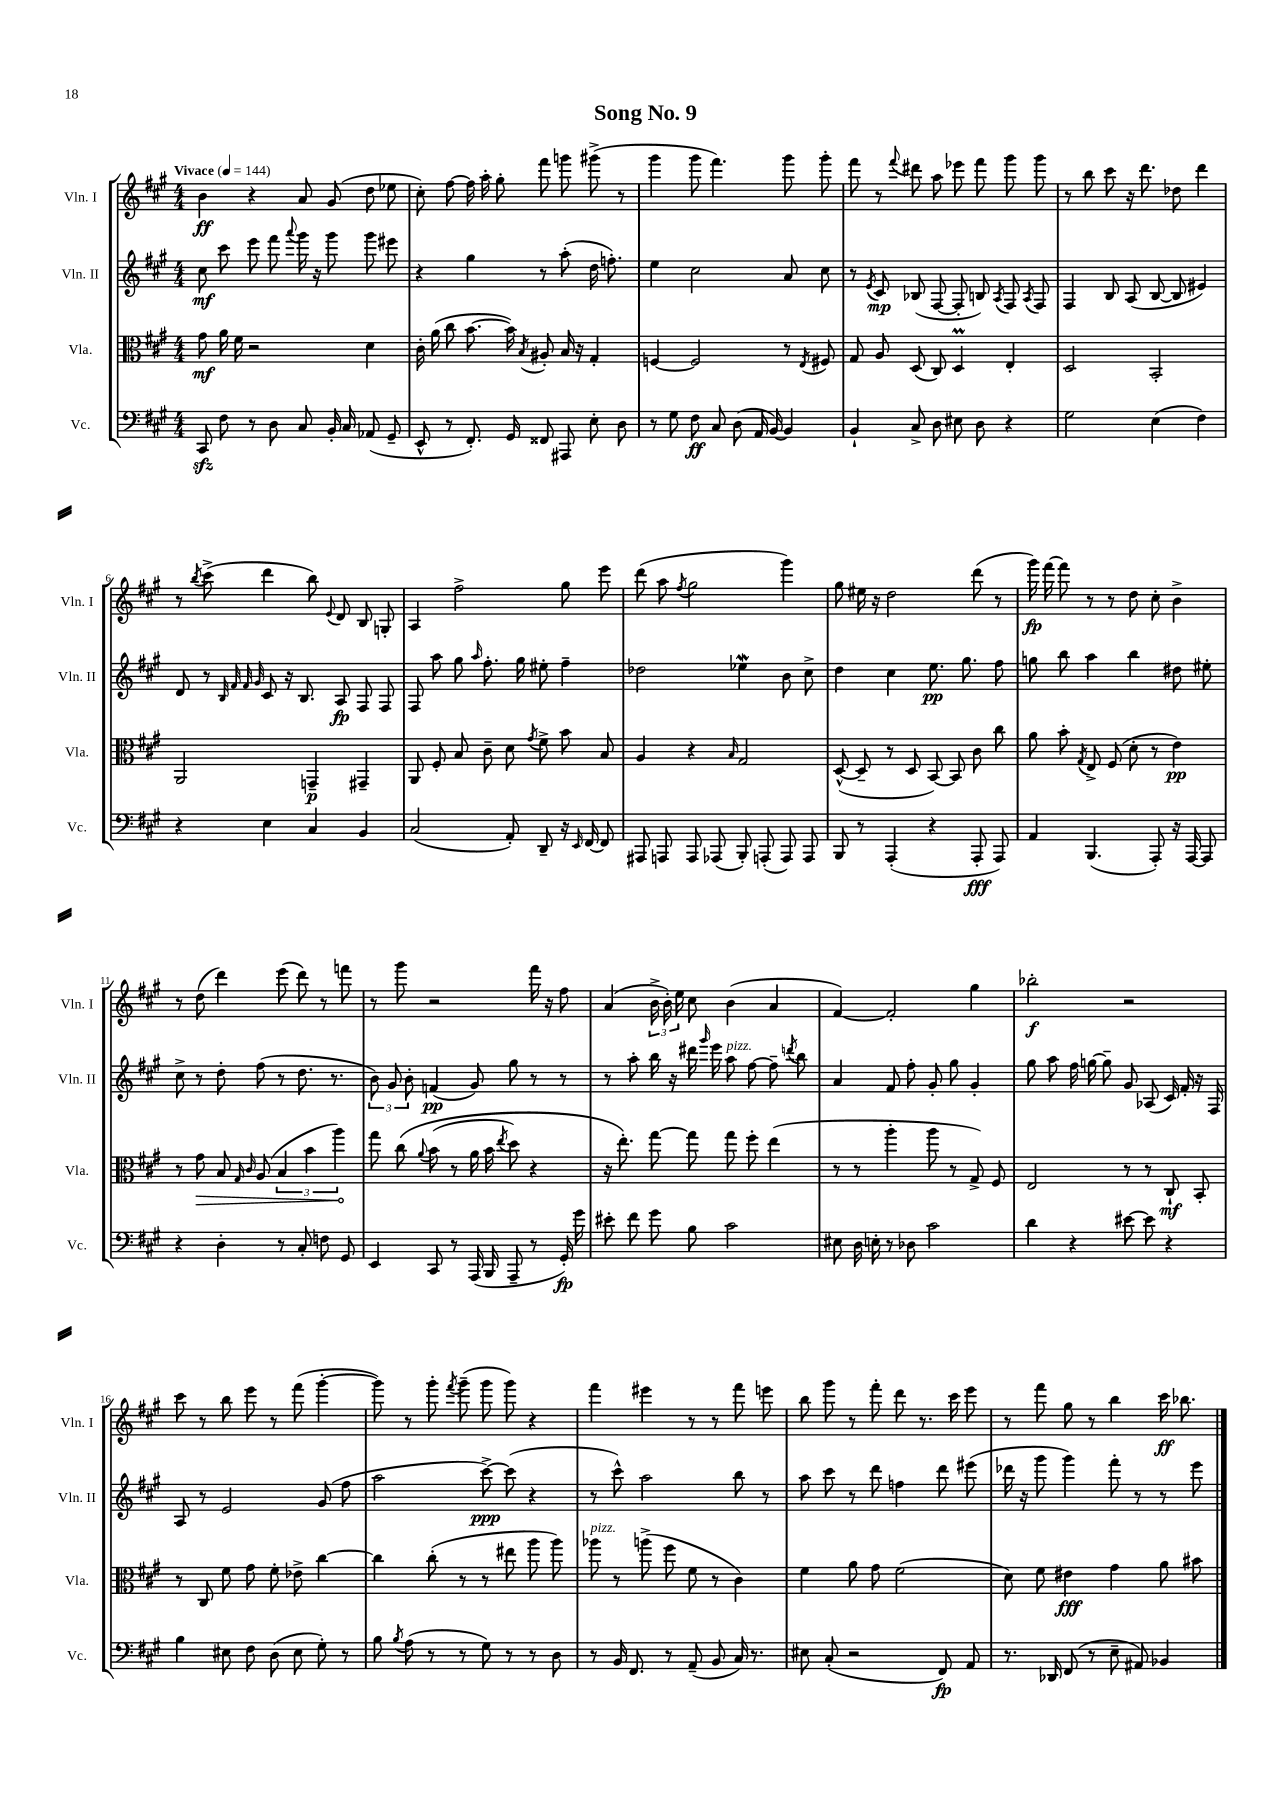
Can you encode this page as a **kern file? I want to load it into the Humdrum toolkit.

**kern	**kern	**kern	**kern
*staff4	*staff3	*staff2	*staff1
*clefF4	*clefC3	*clefG2	*clefG2
*k[f#c#g#]	*k[f#c#g#]	*k[f#c#g#]	*k[f#c#g#]
*M4/4	*M4/4	*M4/4	*M4/4
*MM144	*MM144	*MM144	*MM144
8CC#/	8g#\	8cc#\	4b\
8F#\	16a\	8ccc#\	.
.	16f#\	.	.
8r	2r	8eee\	4r
8D\	.	8fff#\	.
.	.	8qqaaa/	.
8C#/	.	16ggg#\	8a/
.	.	16r	.
16BB'/	.	8ggg#\	(8g#/
16C#/	.	.	.
(8AA-/	4d\	8ggg#\	8dd\
8GG#~/	.	8eee#\	8ee-\
=	=	=	=
8EE^^/	16c#'\	4r	8cc#'\)
.	(16a\	.	.
8r	8cc#\	.	[8ff#\
8.FF#'/)	[8.b\	4gg#\	16ff#\]
.	.	.	16aa'\
.	.	.	8gg#'\
16GG#/	16b\])	.	.
.	8qB/	.	.
8FF##/	8A#'/	8r	8fff#\
8AAA#/	16B/	(8aa'\	8ggg\
.	16r	.	.
8E'\	4G#'/	16dd\	(8ggg#^\
.	.	8.ff'\)	.
8D\	.	.	8r
=	=	=	=
8r	[4F/	4ee\	4ggg#\
8G#\	.	.	.
8F#\	2F/]	2cc#\	8ggg#\
8C#/	.	.	4.fff#\)
(8D\	.	.	.
16AA/	.	.	.
[16BB/)	.	.	.
4BB/]	8r	8a/	8ggg#\
.	8qE/	.	.
.	8F#/	8cc#\	8ggg#'\
=	=	=	=
4BB`/	8G#/	8r	8fff#\
.	.	8qe/	.
.	8A/	8c#/	8r
.	.	.	8qqfff#/
8C#^/	(8D/	(8B-/	8ddd#\
8D\	8C#/)	[8F#/	8aa\
8E#\	4D/	8F#'/]	8eee-\
8D\	.	8B/)	8fff#\
.	.	8qA/	.
4r	4E'/	8F#/	8ggg#\
.	.	8qA/	.
.	.	8F#/	8ggg#\
=	=	=	=
2G#\	2D/	4F#/	8r
.	.	.	8bb\
.	.	8B/	8ccc#\
.	.	(8A/	16r
.	.	.	8.ddd\
(4E\	2BB'/	[8B/	.
.	.	8B/]	8dd-\
4F#\)	.	4e#/)	4ddd\
=	=	=	=
4r	2AA/	8d/	8r
.	.	.	8qbb/
.	.	8r	(8ccc#^\
.	.	32qqB/	.
.	.	32qqf#/	.
.	.	32qqf#/	.
.	.	32qqg#/	.
4E\	.	8c#/	4ddd\
.	.	16r	.
.	.	8.B/	.
4C#/	4GG~/	.	8bb\)
.	.	.	8qqe/
.	.	8A/	8d/
4BB/	4GG#~/	8F#/	8B/
.	.	8F#/	8G'/
=	=	=	=
(2C#/	8AA/	8F#/	4A/
.	8F#'/	8aa\	.
.	8B/	8gg#\	2ff#^\
.	.	16qqaa/	.
.	8c#~\	8.ff#'\	.
8AA'/)	8d\	.	.
.	.	16gg#\	.
.	8qg#/	.	.
8DD~/	8f#^\	8ee#'\	.
16r	8b\	4ff#~\	8gg#\
16qqEE/	.	.	.
[16FF#/	.	.	.
8FF#/]	8B/	.	8eee\
=	=	=	=
8AAA#/	4A/	2dd-\	(8ddd\
8AAA/	.	.	8aa\
.	.	.	8qff#/
8AAA/	4r	.	2gg#\
(8AAA-/	.	.	.
.	16qqB/	.	.
8BBB'/)	2G#/	4ee-\	.
(8AAA'/	.	.	.
8AAA/)	.	8b\	4ggg#\)
8AAA/	.	8cc#^\	.
=	=	=	=
8BBB/	([8D^^/	4dd\	8gg#\
8r	8D~/]	.	16ee#\
.	.	.	16r
(4AAA'/	8r	4cc#\	2dd\
.	8D/	.	.
4r	[8BB/)	8.ee\	.
.	8BB/]	.	.
.	.	8.gg#\	.
8AAA'/	8c#\	.	(8ddd\
8AAA/)	8cc#\	8ff#\	8r
=	=	=	=
4AA/	8a\	8gg\	16ggg#\)
.	.	.	[16fff#\
.	8b'\	8bb\	8fff#\]
.	8qG#/	.	.
(4.BBB/	8E^/	4aa\	8r
.	(8F#/	.	8r
.	8d'\	4bb\	8dd\
8AAA'/)	8r	.	8cc#'\
16r	4e\)	8dd#\	4b^\
[16AAA/	.	.	.
8AAA/]	.	8ee#'\	.
=	=	=	=
4r	8r	8cc#^\	8r
.	8g#\	8r	(8dd\
4D'\	8B/	8dd'\	4ddd\)
.	16qqG#/	.	.
.	16qqc#/	.	.
.	(8A/	(8ff#\	.
8r	6B/	8r	(8eee\
8C#'/	.	8.dd\	8ddd\)
.	6b\	.	.
8F\	.	.	8r
.	.	8.r	.
.	6aa\)	.	.
8GG#/	.	.	8fff\
=	=	=	=
4EE/	8gg#\	12b\)	8r
.	.	12g#/	.
.	&(8cc#\	.	8ggg#\
.	.	12b'\	.
.	8qqa/	.	.
8CC#/	(8b\	(4f/	2r
8r	8r	.	.
(16AAA/	16a\	8g#/)	.
16BBB/	16b\	.	.
.	8qee/	.	.
8AAA~/	8dd\)	8gg#\	.
8r	4r	8r	16fff#\
.	.	.	16r
16GG#'/)	.	8r	8ff#\
16g#\	.	.	.
=	=	=	=
8e#'\	16r	8r	(4a/
.	8.ee'\&)	.	.
8f#\	.	8aa'\	.
8g#\	[8gg#\	16bb\	24b^\
.	.	.	24b'\)
.	.	16r	.
.	.	.	24ee\
8B\	8gg#\]	16ddd#\	8cc#\
.	.	16qqggg#/	.
.	.	16eee\	.
2c#\	8gg#\	8aa\	(4b\
.	8ff#'\	[8ff#\	.
.	(4ee\	8ff#~\]	4a/
.	.	8qddd/	.
.	.	8bb\	.
=	=	=	=
8E#\	8r	4a/	[4f#/)
16D\	8r	.	.
16E'\	.	.	.
8r	4aa'\	8f#/	2f#'/]
8D-\	.	8ff#'\	.
2c#\	8aa\	8g#'/	.
.	8r	8gg#\	.
.	8G#^/)	4g#'/	4gg#\
.	8F#/	.	.
=	=	=	=
4d\	2E/	8gg#\	2bb-'\
.	.	8aa\	.
4r	.	16ff#\	.
.	.	[16gg\	.
.	.	8gg~\]	.
[8e#\	8r	8g#/	2r
8e#\]	8r	(8A-/	.
4r	8C#`/	16c#/)	.
.	.	16f#'/	.
.	8BB'/	16r	.
.	.	16F#/	.
=	=	=	=
4B\	8r	8A/	8ccc#\
.	8C#/	8r	8r
8E#\	8f#\	2e/	8bb\
8F#\	8g#\	.	8eee\
(8D\	8f#'\	.	8r
8E#\	8e-^\	.	(8fff#\
8G#'\)	[4cc#\	(8g#/	[4ggg#'\
8r	.	8ff#\	.
=	=	=	=
8B\	4cc#\]	2aa\	8ggg#\])
8qB/	.	.	.
(8A\	.	.	8r
8r	(8cc#'\	.	8ggg#'\
.	.	.	8qfff#/
8r	8r	.	(8ggg#~\
8G#\)	8r	[8ccc#^\)	8ggg#\
8r	8ee#\	(8ccc#\]	8ggg#\)
8r	8aa\	4r	4r
8D\	8aa\)	.	.
=	=	=	=
8r	8aa-\	8r	4fff#\
16BB/	8r	8ccc#^^\)	.
8.FF#/	.	.	.
.	(8aa^\	2aa\	4eee#\
8r	8ff#\	.	.
(8AA~/	8f#\	.	8r
8BB/	8r	.	8r
16C#/)	4c#\)	8bb\	8fff#\
8.r	.	.	.
.	.	8r	8eee\
=	=	=	=
8E#\	4f#\	8aa\	8bb\
(8C#'/	.	8ccc#\	8ggg#\
2r	8a\	8r	8r
.	8g#\	8ddd\	8fff#'\
.	(2f#\	4ff\	8ddd\
.	.	.	8.r
8FF#/)	.	8ddd\	.
.	.	.	16ccc#\
8AA/	.	(8eee#\	8eee\
=	=	=	=
8.r	8d\)	16ddd-\	8r
.	.	16r	.
.	8f#\	8ggg#\	8fff#\
16DD-/	.	.	.
(8FF#/	4e#\	4ggg#\)	8gg#\
8r	.	.	8r
8E~\	4g#\	8fff#'\	4bb\
8AA#/)	.	8r	.
4BB-/	8a\	8r	16ccc#\
.	.	.	8.bb-\
.	8b#\	8eee\	.
==	==	==	==
*-	*-	*-	*-
